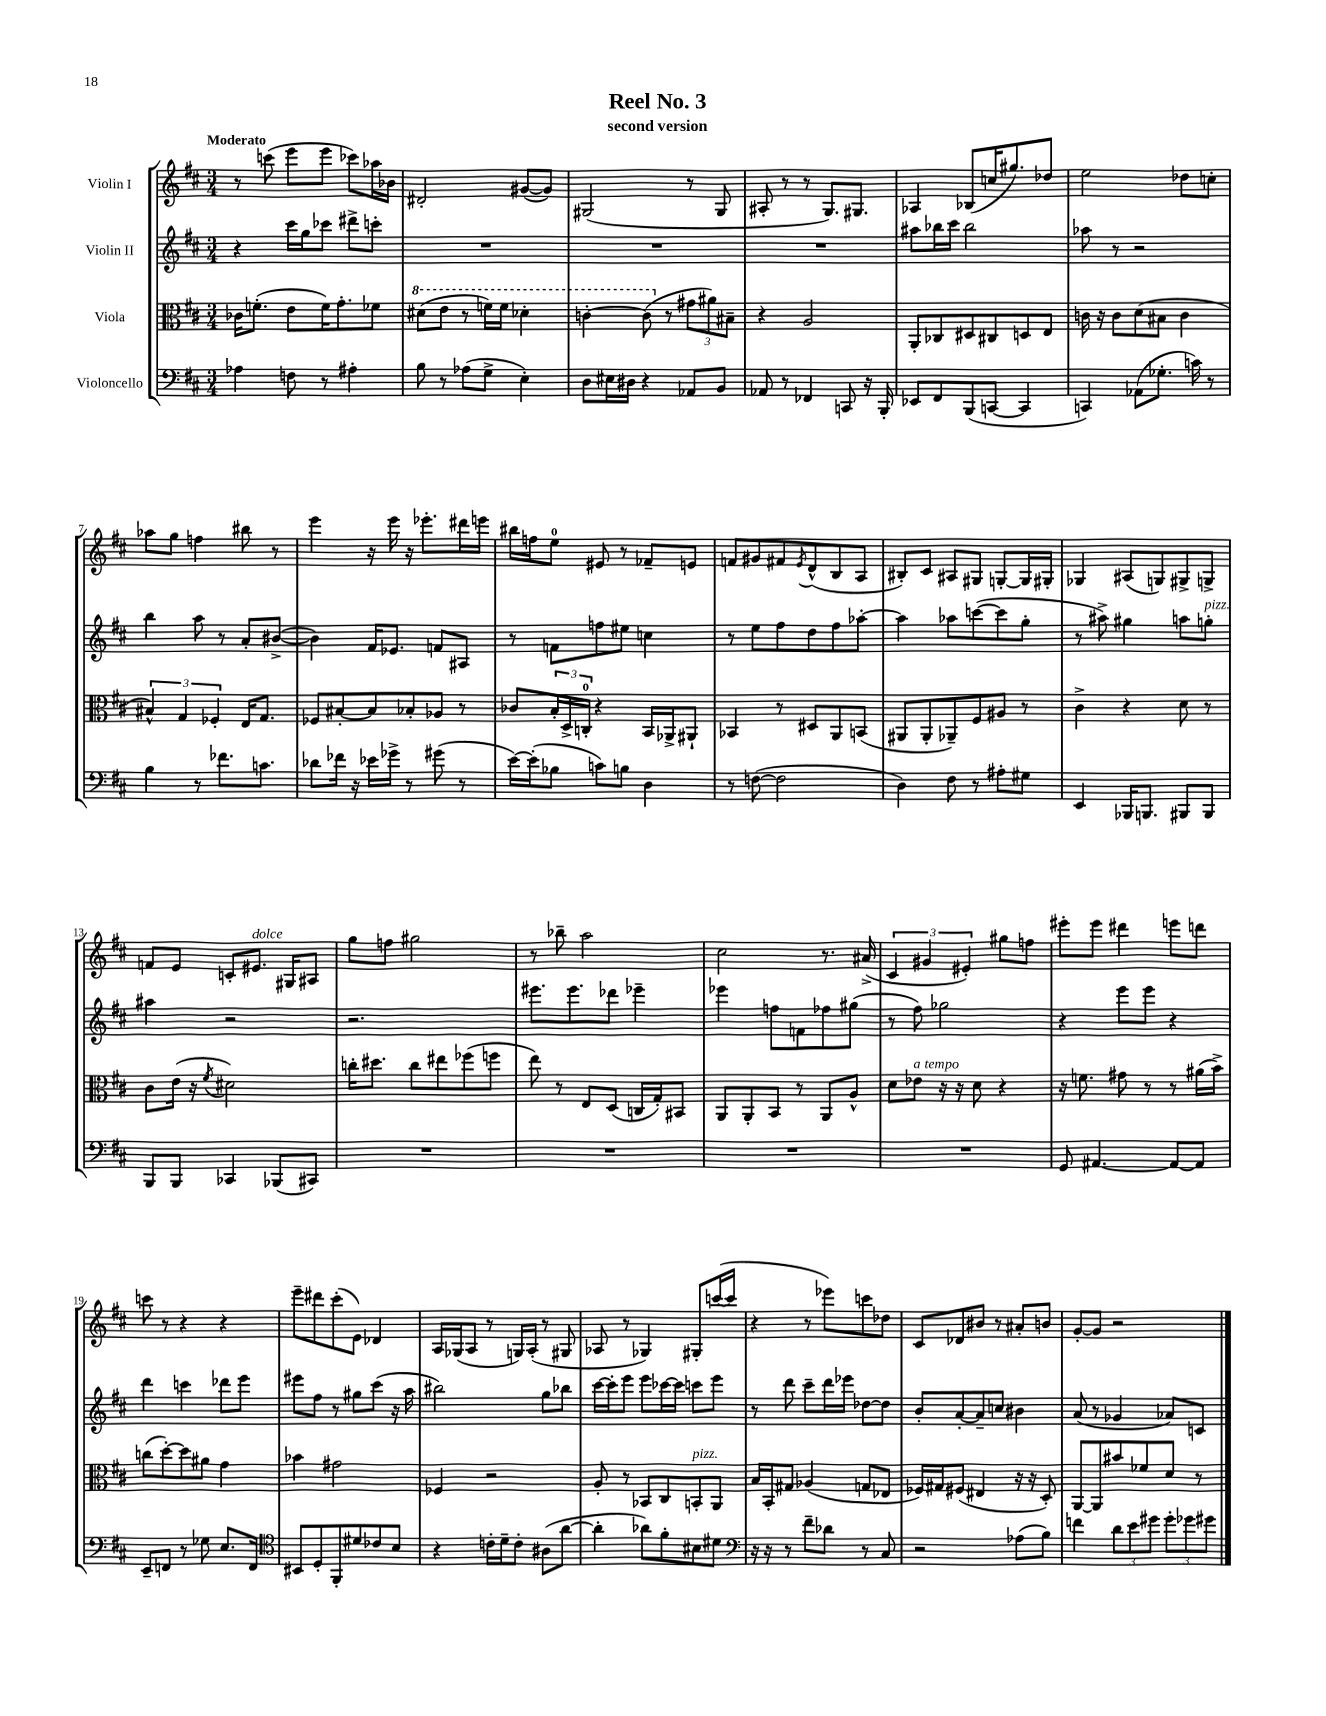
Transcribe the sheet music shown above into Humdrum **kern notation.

**kern	**kern	**kern	**kern
*staff4	*staff3	*staff2	*staff1
*clefF4	*clefC3	*clefG2	*clefG2
*k[f#c#]	*k[f#c#]	*k[f#c#]	*k[f#c#]
*M3/4	*M3/4	*M3/4	*M3/4
4A-	16c-	4r	8r
.	(8.f'	.	.
.	.	.	(8ccc
8F	8e	16ccc#	8eee
.	.	16gg	.
8r	16f)	8ccc-	8eee
.	8.g'	.	.
4A#'	.	8ddd#^	8ccc-)
.	8f-	8ccc'	16aa-
.	.	.	16b-
=	=	=	=
8B	(8dd#	2.r	2d#'
8r	8ee	.	.
(8A-	8r	.	.
8G^	16ff)	.	.
.	16ff	.	.
4E')	4dd-'	.	([8g#
.	.	.	8g#])
=	=	=	=
8D	[4cc'	2.r	(2G#
16E#	.	.	.
16D#	.	.	.
4r	(8cc]	.	.
.	8r	.	.
8AA-	12g#	.	8r
.	12a#)	.	.
8BB	.	.	8G#
.	12B#~	.	.
=	=	=	=
8AA-	4r	2.r	8A#'
8r	.	.	8r
4FF-	2A	.	8r
.	.	.	8.G)
8CC	.	.	.
.	.	.	8.G#
16r	.	.	.
16BBB'	.	.	.
=	=	=	=
8EE-	8AA'	8aa#	4A-
8FF#	8C-	16bb-	.
.	.	16ccc#	.
(8BBB	8D#	2bb-	(8B-
[8CC	8C#	.	16cc
.	.	.	8.gg#)
4CC]	8D	.	.
.	8E	.	8dd-
=	=	=	=
4CC)	16c	8aa-	2ee
.	16r	.	.
.	8c	8r	.
(8AA-	(8d	2r	.
8.G-'	8B#	.	.
.	4c	.	8dd-
16c)	.	.	.
8r	.	.	8cc'
=	=	=	=
4B	6B#^^)	4bb	8aa-
.	.	.	8gg
.	6G	.	.
8r	.	8aa	4ff
.	6F-'	.	.
8.f-	.	8r	.
.	16E	8a'	8bb#
8.c	8.G	.	.
.	.	([8b#^	8r
=	=	=	=
8d-	8F-	4b#])	4eee
16f-	[8B#'	.	.
16r	.	.	.
16e-	8B#]	16f#	16r
16g-^	.	8.e-	16eee
8r	8B-'	.	16r
.	.	.	8.eee-'
(8g#	8A-	8f	.
8r	8r	8A#	16ddd#
.	.	.	16eee
=	=	=	=
[16e)	8c-	8r	16bb#
(16e']	.	.	16ff
8B-	24B'	8f	8ee
.	24D^	.	.
.	24C'	.	.
8c)	4r	8ff	8e#
8B	.	8ee#	8r
4D	16BB	4cc	8f-~
.	16AA-^	.	.
.	8AA#`	.	8e
=	=	=	=
8r	4BB-	8r	8f
([8F	.	8ee	8g#
2F]	8r	8ff#	8f#
.	.	.	8qe
.	8D#	8dd	(8d^^
.	8AA	8ff#	8B
.	(8BB	[8aa-'	8A
=	=	=	=
4D)	8AA#	4aa-]	8B#')
.	8AA#'	.	8c#
8F#	8AA-~)	8aa-	8A#
8r	8F#	([8ccc	8G#
8A#'	8A#	8ccc]	[8G'
8G#	8r	8gg'	16G]
.	.	.	16G#'
=	=	=	=
4EE	4c#^	8r	4G-
.	.	8aa#^)	.
16BBB-	4r	4gg#	(8A#
8.BBB	.	.	.
.	.	.	8G)
8BBB#	8d	8aa	8G#^
8BBB#	8r	8gg'	8G^
=	=	=	=
8BBB	8c#	4aa#	8f
8BBB	(16e	.	8e
.	16r	.	.
.	8qf#	.	.
4CC-	2d#)	2r	8c'
.	.	.	8.e#
(8BBB-	.	.	.
.	.	.	16G#
8CC#)	.	.	8A#
=	=	=	=
2.r	16cc'	2.r	8gg
.	8.dd#	.	.
.	.	.	8ff
.	8cc	.	2gg#
.	8ee#	.	.
.	(8ff-	.	.
.	8ff	.	.
=	=	=	=
2.r	8ee)	8.eee#	8r
.	8r	.	8bb-~
.	.	8.eee#	.
.	8E	.	2aa
.	(8D	8ddd-	.
.	16C	4eee-~	.
.	16G')	.	.
.	8BB#	.	.
=	=	=	=
2.r	8AA	4eee-	2cc#
.	8AA'	.	.
.	8BB	8ff	.
.	8r	8f	.
.	8AA	8ff-	8.r
.	8A^^	(8gg#	.
.	.	.	(16a#^
=	=	=	=
2.r	8d	8r	6c#
.	8e-	8ff#)	.
.	.	.	6g#
.	16r	2gg-	.
.	16r	.	.
.	.	.	6e#')
.	8d	.	.
.	4r	.	8gg#
.	.	.	8ff
=	=	=	=
8GG	16r	4r	8eee#'
.	8.f	.	.
[4.AA#	.	.	8eee#
.	8g#	8eee	4ddd#
.	8r	8eee	.
8AA#_	8r	4r	8eee
8AA#]	(16a#	.	8ddd
.	16b^)	.	.
=	=	=	=
8EE~	(8cc	4ddd	8ccc
8FF	[8dd')	.	8r
8r	8dd]	4ccc	4r
8G-	8a#	.	.
8.E	4g	8ddd-	4r
.	.	8eee	.
16FF	.	.	.
=	=	=	=
*clefC4	*	*	*
8BB#	4b-	8eee#	8eee~
8D'	.	8ff#	8ddd#
8FF#'	2g#	8r	(8ccc#'
8d#	.	8gg#	8e)
8c-	.	(8ccc#	4d-
8B	.	16r	.
.	.	16aa	.
=	=	=	=
4r	4F-	2bb#)	16A
.	.	.	(16G-
.	.	.	8A
16c'	2r	.	8r
16d~	.	.	.
8c'	.	.	16G)
.	.	.	(16A'
(8A#	.	8gg	8r
[8a	.	8bb-	8G#
=	=	=	=
4a']	8A'	[16ccc#	8A-
.	.	16ccc#']	.
.	8r	8eee	8r
8a-)	8BB-	8eee	4G-)
8f#'	8C#	[16ccc-	.
.	.	16ccc-]	.
8B#	8BB'	8ccc	8G#'
8d#	8AA	8eee	([16ccc
.	.	.	16ccc]
=	=	=	=
*clefF4	*	*	*
16r	16B	8r	4r
16r	16BB'	.	.
8r	8G#	8ddd	.
8f#~	(4A-	8ccc#~	8r
8d-	.	16ddd	8eee-)
.	.	16eee-	.
8r	8G	[8dd-	8ccc
8C#	8E-	8dd-]	8dd-
=	=	=	=
2r	16F-)	8b'	8c#
.	16G#	.	.
.	(8F#	[8a'	8d-
.	4E#	8a~]	8b#
.	.	8cc	8r
(8A-	16r	4b#	8a#'
.	16r	.	.
8B)	8D')	.	8b
=	=	=	=
4f	[8AA	(8a	[8g'
.	8AA]	8r	8g]
12d	8b#	4g-	2r
12e	.	.	.
.	8f-	.	.
12g#	.	.	.
12g#'	8d	8a-)	.
12g-	.	.	.
.	8r	8c	.
12g#	.	.	.
==	==	==	==
*-	*-	*-	*-
